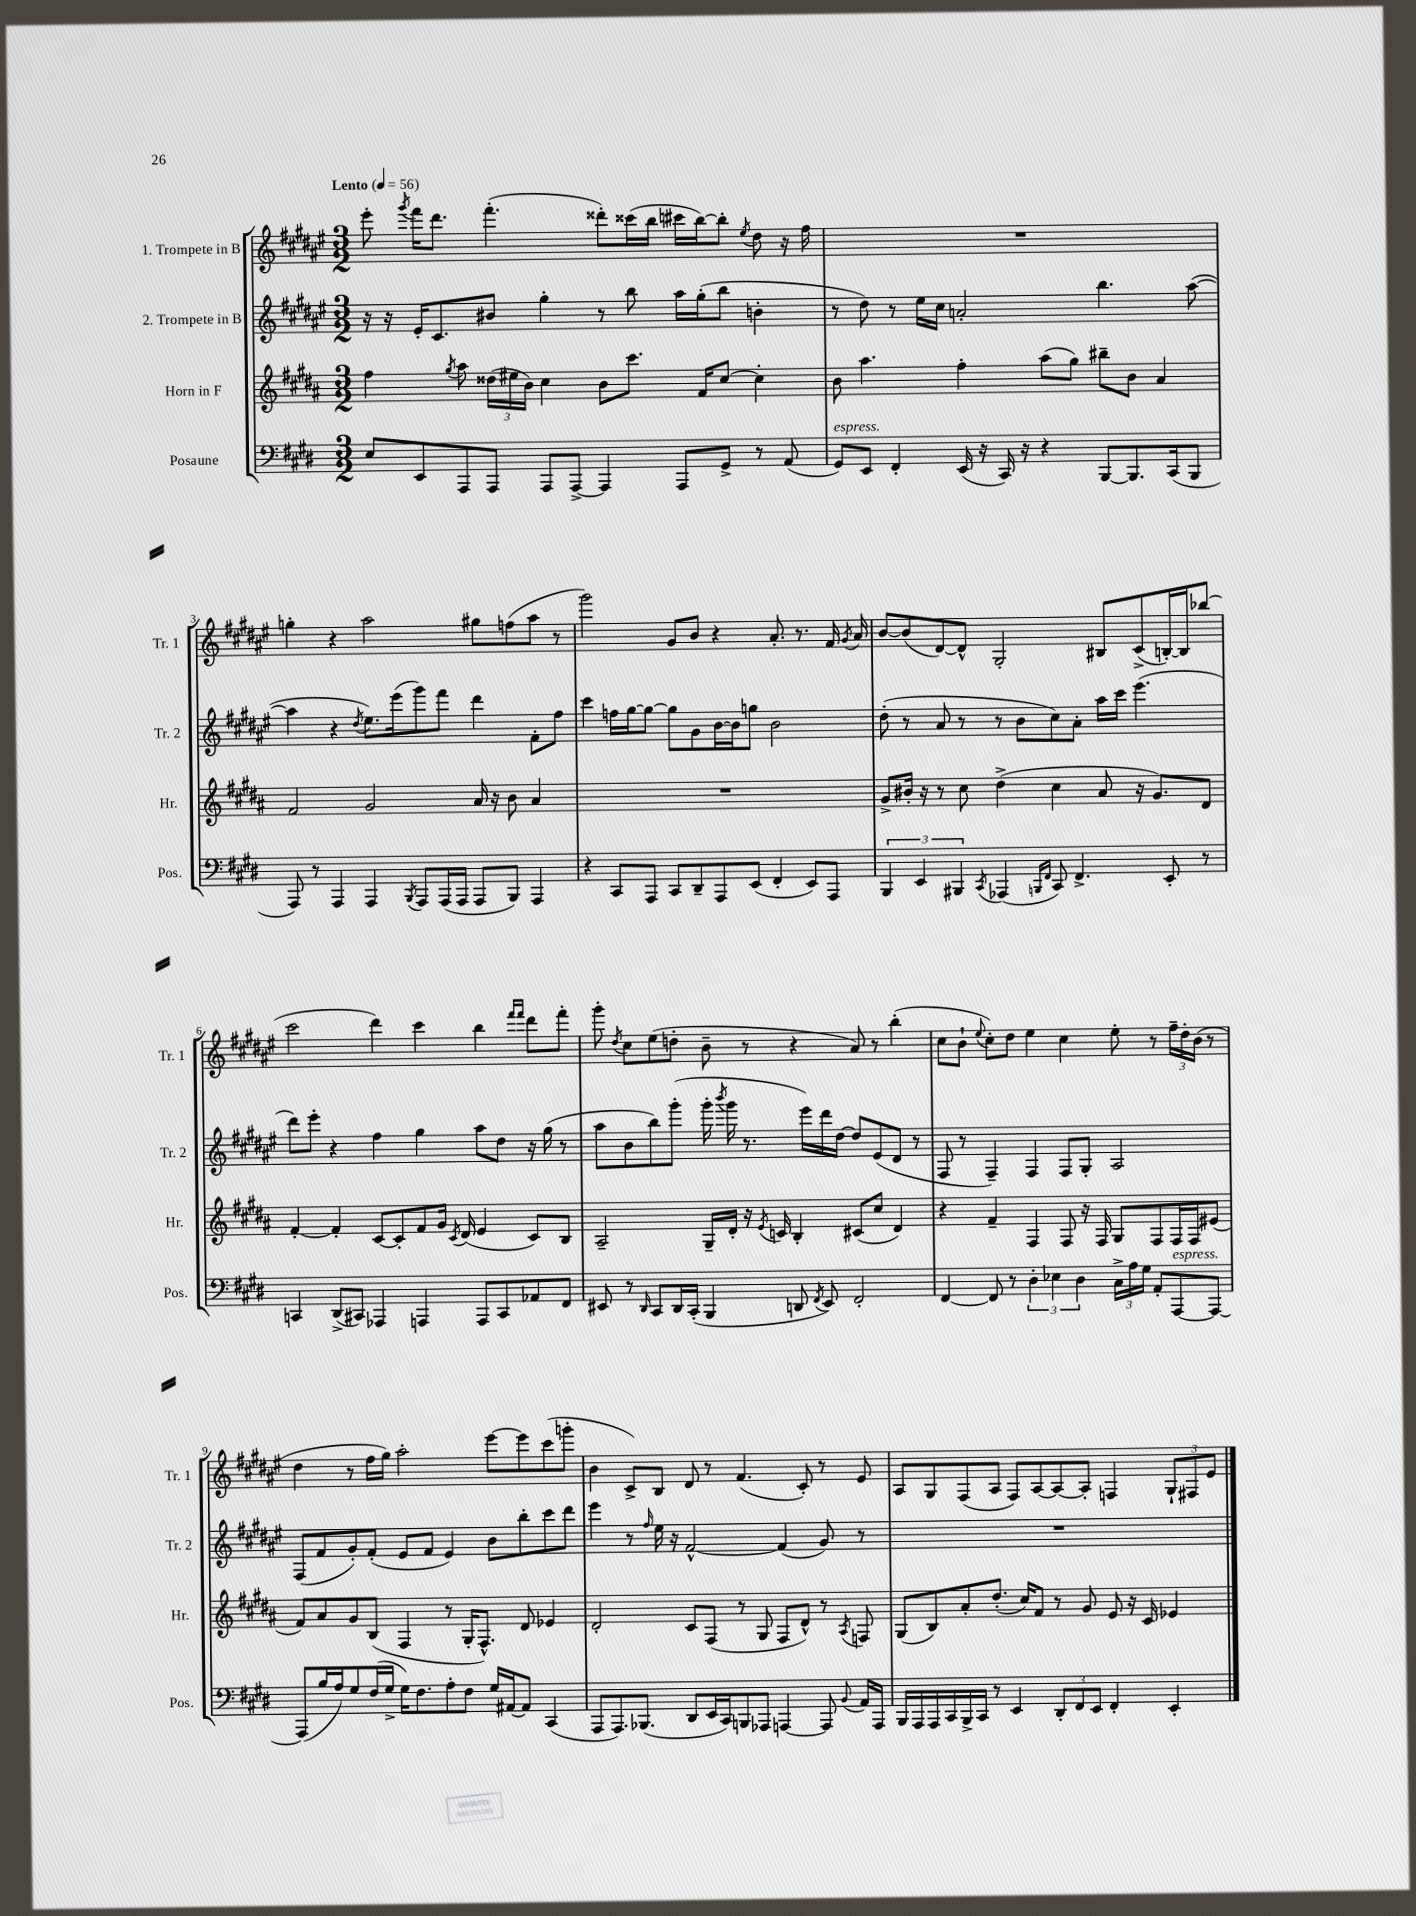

**kern	**kern	**kern	**kern
*staff4	*staff3	*staff2	*staff1
*clefF4	*clefG2	*clefG2	*clefG2
*k[f#c#g#d#]	*k[f#c#g#d#a#]	*k[f#c#g#d#a#e#]	*k[f#c#g#d#a#e#]
*M3/2	*M3/2	*M3/2	*M3/2
*MM56	*MM56	*MM56	*MM56
8E	4ff#	16r	8eee#'
.	.	16r	.
.	.	.	8qggg#
8EE	.	16e#'	16fff#
.	.	8.c#	8.ddd#
.	8qgg#	.	.
8AAA	8aa#	.	.
8AAA	(24dd##	8b#	(4.fff#'
.	24ee#	.	.
.	24b)	.	.
8AAA	4cc#	4gg#'	.
[8AAA^	.	.	.
4AAA]	8b	8r	8ddd##')
.	8.ccc#	8bb	(16ccc##
.	.	.	16bb
8AAA	.	16aa#	16ccc#
.	16f#	(16gg#'	[16bb)
8GG#^	[8cc#	8bb	8bb']
.	.	.	8qee#
8r	4cc#']	4b'	8dd#
(8AA	.	.	16r
.	.	.	16ff#
=	=	=	=
8GG#)	8b	8r	1.r
8EE	4.aa#	8dd#)	.
4FF#'	.	8r	.
.	.	16ee#	.
.	.	16cc#	.
(16EE	4ff#'	2a'	.
16r	.	.	.
16CC#)	.	.	.
16r	.	.	.
4r	(8aa#	.	.
.	8gg#)	.	.
[8BBB	8bb#~	4.bb	.
8.BBB]	8b	.	.
.	4a#	.	.
(16CC#	.	.	.
8BBB	.	([8aa#	.
=	=	=	=
8AAA)	2f#	4aa#]	4gg'
8r	.	.	.
4AAA	.	4r	4r
.	.	8qdd#	.
4AAA	2g#	8.ee#)	2aa#
.	.	(16eee#	.
8qBBB	.	.	.
8AAA	.	8ggg#)	.
(16AAA	.	8fff#	.
16AAA	.	.	.
8AAA	16a#	4ddd#	8gg#
.	16r	.	.
8BBB)	8b	.	(8ff
4AAA	4a#	8f#'	8aa#
.	.	8ff#	8r
=	=	=	=
4r	1.r	4ccc#	2ggg#)
8CC#	.	16ff	.
.	.	[16gg#	.
8AAA	.	8gg#_	.
8CC#	.	8gg#]	8g#
8DD#~	.	8g#	8b
8AAA	.	[16b	4r
.	.	16b]	.
(8EE	.	8gg	.
4FF#'	.	2b	8.a#'
.	.	.	8.r
8EE)	.	.	.
8AAA	.	.	16f#
.	.	.	8qg#
.	.	.	16a#
=	=	=	=
6BBB	8g#^	(8dd#'	[8b
.	16b#'	8r	(8b]
6EE	.	.	.
.	16r	.	.
.	8r	8a#	[8d#)
6BBB#	.	.	.
.	8cc#	8r	8d#^^]
8qCC#	.	.	.
(4AAA-	(4dd#^	8r	2G#'
.	.	8b	.
16qqBBB	.	.	.
16qqFF#	.	.	.
8CC#)	4cc#	8cc#)	.
4.FF#^	.	8a#'	.
.	8a#	16aa#	8B#
.	.	16ccc#	.
.	16r	(4.eee#	(8c#^
.	8.g#)	.	.
8EE'	.	.	[16B')
.	.	.	16B]
8r	8d#	.	(8bb-
=	=	=	=
4CC	[4f#'	8ddd#)	2ccc#
.	.	8eee#'	.
(8DD#^	4f#']	4r	.
8CC#)	.	.	.
4AAA-	[8c#	4ff#	4ddd#)
.	8c#']	.	.
4AAA	8f#	4gg#	4ccc#
.	16g#	.	.
.	8qc#	.	.
.	(16d#	.	.
8AAA	4e	8aa#	4bb
8CC#	.	8dd#	.
.	.	.	16qqfff#
.	.	.	16qqfff#
8AA-	8c#)	16r	8ddd#
.	.	(16gg#	.
8FF#	8B	8r	8fff#'
=	=	=	=
8EE#	2A#~	8aa#	8ggg#'
.	.	.	8qdd#
8r	.	8b	8cc#
16qqDD#	.	.	.
8CC#	.	8bb)	(8ee#
16DD#	.	(8ggg#'	8dd'
(16CC#'	.	.	.
4BBB	16G#~	16ggg#'	8b~
.	.	8qbbb	.
.	16d#'	16ggg#	.
.	16r	8.r	8r
.	8qe	.	.
.	16c	.	.
8DD	4B'	.	4r
.	.	16eee#)	.
8qFF#	.	.	.
8EE#)	.	16ddd#	.
.	.	[16dd#	.
2FF#'	(8c#	8dd#]	8a#)
.	8cc#	(8e#	8r
.	4d#)	8d#	(4bb'
.	.	8r	.
=	=	=	=
[4FF#	4r	8F#	8cc#
.	.	8r	8b`
.	.	.	8qqee#
8FF#]	4f#~	4F#~)	8cc#')
8r	.	.	8dd#
6D#'	4F#	4F#	4ee#
6E-	.	.	.
.	8F#	8F#	4cc#
6D#	.	.	.
.	16r	8G#'	.
.	16F#	.	.
24C#^	8G#	2A#	8ee#'
24A	.	.	.
24G#	.	.	.
8AA'	8F#	.	8r
[8AAA	16F#	.	24ff#~
.	.	.	24dd#'
.	16F#	.	.
.	.	.	(24b
8AAA_	(8e#	.	8r
=	=	=	=
(8AAA]	8f#)	(8F#	4dd#
16B	8a#	8f#	.
16A)	.	.	.
8G#	8g#	8g#')	8r
(16F#	(8B	(8f#'	16ff#
16G#^	.	.	16gg#)
16G#)	4F#	8e#	2aa#'
8.F#	.	.	.
.	.	8f#	.
8A'	8r	4e#)	.
8F#	16G#'	.	.
.	8.F#^^)	.	.
16G#	.	8b	[8eee#
[16AA#	.	.	.
8AA#]	8d#	8bb'	8eee#]
(4CC#	4e-	8ccc#	(8ccc#
.	.	8ddd#	8ggg'
=	=	=	=
8AAA	2d#'	4eee#	4b
8.AAA)	.	.	.
.	.	8r	8c#^)
(8.BBB-	.	.	.
.	.	16qqff#	.
.	.	16ee#	8B
.	.	16r	.
8DD#	8c#	[2f#^^	8d#
16EE	(8F#	.	8r
16CC#)	.	.	.
8BBB	8r	.	(4.f#
8AAA-	8G#	.	.
[4AAA	8F#	(4f#]	.
.	8d#^^)	.	8c#')
8AAA]	8r	8g#)	8r
8qqBB	8qA#	.	.
16AA	8F	8r	8e#
16AAA	.	.	.
=	=	=	=
16BBB	(8G#	1.r	8A#
16AAA	.	.	.
16AAA	8B)	.	8G#
16CC#	.	.	.
16BBB^	8a#'	.	(8F#
16CC#	.	.	.
8r	(8.dd#'	.	8A#
4EE	.	.	8F#)
.	16cc#)	.	.
.	8f#	.	[8A#
12DD#'	8r	.	8A#_
12FF#	.	.	.
.	8g#	.	8A#']
12EE	.	.	.
4FF#'	8e	.	4F
.	16r	.	.
.	16c#	.	.
4EE'	4e-	.	12G#`
.	.	.	12F#
.	.	.	12e#
==	==	==	==
*-	*-	*-	*-
